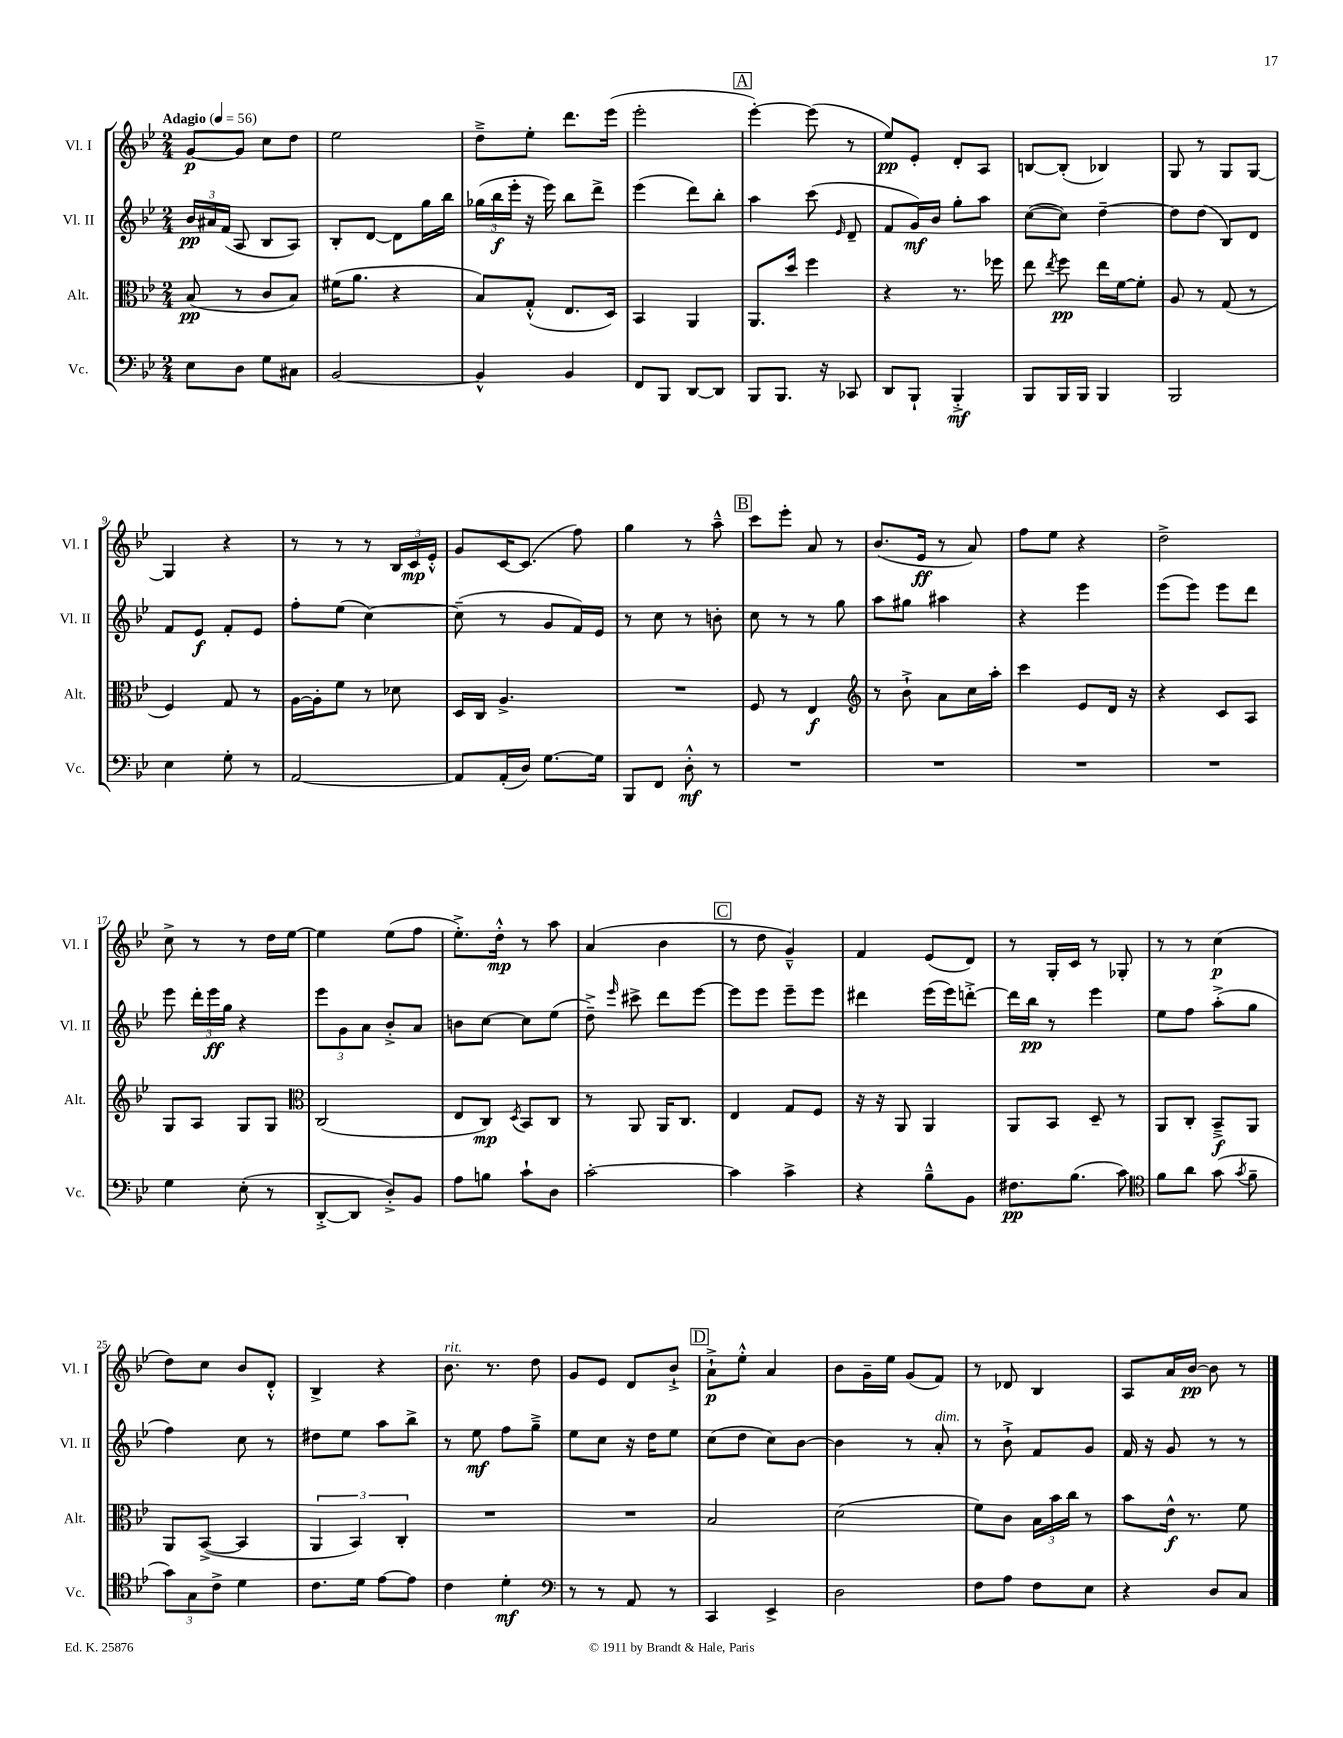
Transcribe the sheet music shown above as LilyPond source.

<<
\new StaffGroup <<
\new Staff = "s0" \with { instrumentName = "Vl. I" shortInstrumentName = "Vl. I" } {
    \clef treble \key bes \major \numericTimeSignature \time 2/4 \tempo "Adagio" 4 = 56
    \autoBeamOff g'8[~\p g'8] c''8[ d''8] |
    ees''2 |
    d''8[---> ees''8]-. d'''8.[ ees'''16]( |
    ees'''2-. |
    \mark \markup { \box "A" } ees'''4~-.) ees'''8( r8 |
    ees''8[\pp) ees'8]-. d'8[-. a8] |
    b8[~ b8]-.( bes4) |
    g8 r8 g8[ g8]~ |
    g4 r4 |
    r8 r8 r8 \tuplet 3/2 { bes16[ c'16\mp ees'16]-.-^ } |
    g'8[ c'16~ c'8.]( f''8) |
    g''4 r8 a''8---^ |
    \mark \markup { \box "B" } c'''8[ ees'''8]-. a'8 r8 |
    bes'8.[( ees'16]\ff r8 a'8) |
    f''8[ ees''8] r4 |
    d''2-> |
    c''8-> r8 r8 d''16[ ees''16]~ |
    ees''4 ees''8[( f''8] |
    ees''8.[-.->) d''16]-.-^\mp r8 a''8 |
    a'4( bes'4 |
    \mark \markup { \box "C" } r8 d''8 g'4---^) |
    f'4 ees'8[( d'8]) |
    r8 g16[-. c'16] r8 ges8-. |
    r8 r8 c''4\p( |
    d''8[) c''8] bes'8[ d'8]-.-^ |
    bes4-> r4 |
    bes'8.^\markup { \italic "rit." } r8. d''8 |
    g'8[ ees'8] d'8[ bes'8]-!-> |
    \mark \markup { \box "D" } a'8[-!->\p ees''8]-.-^ a'4 |
    bes'8[ g'16-- ees''16] g'8[( f'8]) |
    r8 des'8 bes4 |
    a8[ a'16 bes'16]~\pp bes'8 r8 \bar "|." |
}
\new Staff = "s1" \with { instrumentName = "Vl. II" shortInstrumentName = "Vl. II" } {
    \clef treble \key bes \major \numericTimeSignature \time 2/4
    \autoBeamOff \tuplet 3/2 { bes'16[\pp ais'16 f'16]( } a8 bes8[ a8]) |
    bes8[-. d'8]~ d'8[ g''16 bes''16] |
    \tuplet 3/2 { ges''16[( bes''16\f ees'''16]-. } r16 ees'''16) bes''8[ d'''8]-> |
    ees'''4( d'''8[) bes''8]-. |
    \mark \markup { \box "A" } a''4 c'''8( \grace { ees'16 } d'8-- |
    f'8[ g'16\mf) bes'16] g''8[-. a''8] |
    c''8[~( c''8]) d''4~-- |
    d''8[ d''8]( bes8[) d'8] |
    f'8[ ees'8]\f f'8[-. ees'8] |
    f''8[-. ees''8]( c''4~) |
    c''8--( r8 g'8[ f'16) ees'16] |
    r8 c''8 r8 b'8-. |
    \mark \markup { \box "B" } c''8 r8 r8 g''8 |
    a''8[ gis''8] ais''4 |
    r4 ees'''4 |
    ees'''8[( ees'''8]) ees'''8[ d'''8] |
    ees'''8 \tuplet 3/2 { d'''16[-. ees'''16\ff g''16] } r4 |
    \tuplet 3/2 { ees'''8[ g'8 a'8] } bes'8[-.-> a'8] |
    b'8[ c''8]~ c''8[ ees''8]( |
    d''8--->) \grace { ees'''16 } cis'''8-> d'''8[ ees'''8]~ |
    \mark \markup { \box "C" } ees'''8[ ees'''8] ees'''8[-- ees'''8] |
    dis'''4 ees'''16[( ees'''16) d'''8]~-.-> |
    d'''16[ bes''16]\pp r8 ees'''4 |
    ees''8[ f''8] a''8[-.->( g''8] |
    f''4) c''8 r8 |
    dis''8[ ees''8] a''8[ bes''8]-> |
    r8 ees''8\mf f''8[ g''8]---> |
    ees''8[ c''8] r16 d''16[ ees''8] |
    \mark \markup { \box "D" } c''8[( d''8] c''8[) bes'8]~ |
    bes'4 r8 a'8-.^\markup { \italic "dim." } |
    r8 bes'8-!-> f'8[ g'8] |
    f'16 r16 g'8 r8 r8 \bar "|." |
}
\new Staff = "s2" \with { instrumentName = "Alt." shortInstrumentName = "Alt." } {
    \clef alto \key bes \major \numericTimeSignature \time 2/4
    \autoBeamOff bes8\pp( r8 c'8[ bes8]) |
    fis'16[( a'8.] r4 |
    bes8[) g8]-.-^( ees8.[ d16]) |
    bes,4 a,4 |
    \mark \markup { \box "A" } a,8.[ d''16] f''4 |
    r4 r8. fes''16 |
    ees''8 \acciaccatura { ees''8 } f''8\pp ees''16[ f'16~ f'8]-. |
    a8 r8 g8( r8 |
    f4) g8 r8 |
    a16[~ a16-. f'8] r8 des'8 |
    d16[ c16] a4.-> |
    R2 |
    \mark \markup { \box "B" } f8 r8 ees4\f |
    \clef treble r8 bes'8-!-> a'8[ c''16 a''16]-. |
    c'''4 ees'8[ d'16] r16 |
    r4 c'8[ a8] |
    g8[ a8] g8[ g8] |
    \clef alto c2( |
    ees8[ c8]\mp) \acciaccatura { d8 } bes,8[ c8] |
    r8 a,8 a,16[ c8.] |
    \mark \markup { \box "C" } ees4 g8[ f8] |
    r16 r16 a,8 a,4 |
    a,8[ bes,8] d8-- r8 |
    a,8[ c8]-. bes,8[--->\f a,8] |
    a,8[ bes,8]~->( bes,4 |
    \tuplet 3/2 { a,4 bes,4) c4-. } |
    R2 |
    R2 |
    \mark \markup { \box "D" } bes2 |
    d'2( |
    f'8[) c'8] \tuplet 3/2 { bes16[ bes'16 c''16] } r8 |
    bes'8[ ees'16]-^\f r8. f'8 \bar "|." |
}
\new Staff = "s3" \with { instrumentName = "Vc." shortInstrumentName = "Vc." } {
    \clef bass \key bes \major \numericTimeSignature \time 2/4
    \autoBeamOff ees8[ d8] g8[ cis8] |
    bes,2~ |
    bes,4-^ bes,4 |
    f,8[ bes,,8] d,8[~ d,8] |
    \mark \markup { \box "A" } bes,,8[ bes,,8.] r16 ces,8 |
    d,8[ bes,,8]-! bes,,4-.->\mf |
    bes,,8[ bes,,16 bes,,16] bes,,4 |
    bes,,2 |
    ees4 g8-. r8 |
    a,2~ |
    a,8[ a,16-.( d16]) g8.[~ g16] |
    bes,,8[ f,8] d8-.-^\mf r8 |
    \mark \markup { \box "B" } R2 |
    R2 |
    R2 |
    R2 |
    g4 ees8-.( r8 |
    d,8[~-.-> d,8] d8[-.->) bes,8] |
    a8[ b8] c'8[-! d8] |
    c'2~-. |
    \mark \markup { \box "C" } c'4 c'4-> |
    r4 bes8[---^ bes,8] |
    fis8.[\pp bes8.]( c'8) |
    \clef tenor f'8[ a'8] g'8( \acciaccatura { g'8 } f'8-- |
    \tuplet 3/2 { g'8[) g8 c'8]-> } d'4 |
    c'8.[ d'16] ees'8[~ ees'8] |
    c'4 d'4-.\mf |
    \clef bass r8 r8 a,8 r8 |
    \mark \markup { \box "D" } c,4 ees,4-> |
    d2 |
    f8[ a8] f8[ ees8] |
    r4 d8[ c8] \bar "|." |
}
>>
>>
